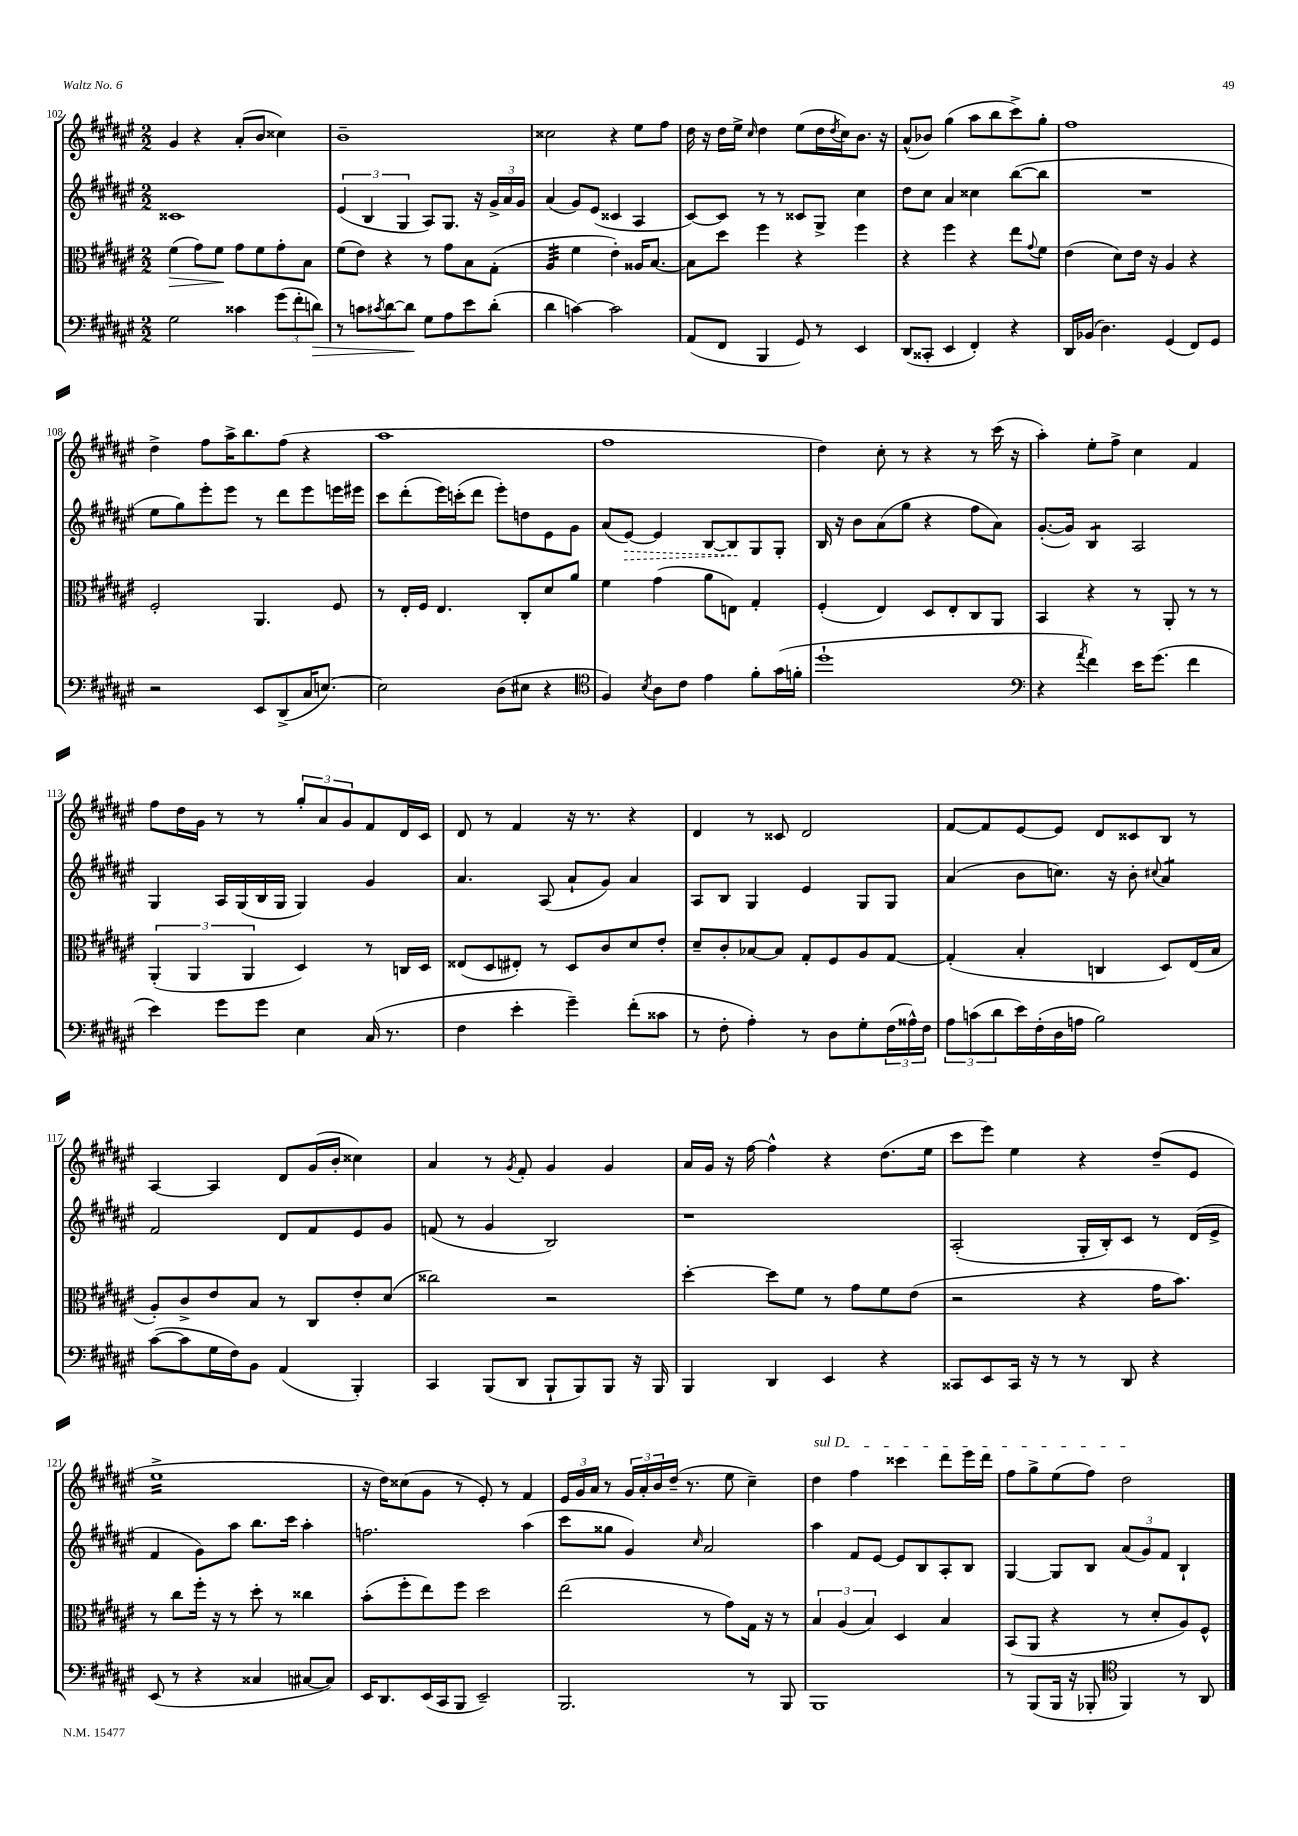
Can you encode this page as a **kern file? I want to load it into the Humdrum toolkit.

**kern	**kern	**kern	**kern
*staff4	*staff3	*staff2	*staff1
*clefF4	*clefC3	*clefG2	*clefG2
*k[f#c#g#d#a#e#]	*k[f#c#g#d#a#e#]	*k[f#c#g#d#a#e#]	*k[f#c#g#d#a#e#]
*M2/2	*M2/2	*M2/2	*M2/2
2G#	(4f#	1c##	4g#
.	8g#)	.	4r
.	8f#	.	.
4c##	8g#	.	(8a#'
.	8f#	.	8b
(12g#	8g#'	.	4cc##)
12f#'	.	.	.
.	8B	.	.
12d)	.	.	.
=	=	=	=
8r	(8f#	(6e#	1b~
8c	8e#)	.	.
.	.	6B	.
8qc#	.	.	.
[8d#	4r	.	.
.	.	6G#	.
8d#]	.	.	.
8G#	8r	8A#)	.
8A#	8g#	8.G#	.
8e#	8B	.	.
.	.	16r	.
(8d#'	(8G#'	24g#^	.
.	.	24a#	.
.	.	24g#	.
=	=	=	=
4d#	4A#	(4a#	2cc##
[4c)	4f#	8g#)	.
.	.	(8e#	.
2c]	4e#')	4c##	4r
.	16A##	4A#	8ee#
.	[8.B	.	.
.	.	.	8ff#
=	=	=	=
(8AA#	8B]	[8c#)	16dd#
.	.	.	16r
8FF#	8dd#	8c#]	16dd#
.	.	.	16ee#^
.	.	.	16qqcc#
4BBB	4ff#	8r	4dd#
.	.	8r	.
8GG#)	4r	8c##	(8ee#
8r	.	8G#^	16dd#
.	.	.	8qdd#
.	.	.	16cc#)
4EE#	4ff#	4cc#	8.b
.	.	.	16r
=	=	=	=
(8DD#	4r	8dd#	(8a#^^
8CC##'	.	8cc#	8b-)
4EE#	4ff#	4a#	(4gg#
4FF#')	4r	4cc##	8aa#
.	.	.	8bb
4r	8ee#	([8bb	8ccc#^)
.	8qqg#	.	.
.	8f#	8bb]	8gg#'
=	=	=	=
16DD#	(4e#	1r	1ff#
(16BB-	.	.	.
4.D#)	.	.	.
.	8d#)	.	.
.	16e#	.	.
.	16r	.	.
(4GG#	4A#	.	.
8FF#)	4r	.	.
8GG#	.	.	.
=	=	=	=
2r	2F#'	8ee#	4dd#^
.	.	8gg#)	.
.	.	8eee#'	8ff#
.	.	8eee#	16aa#^
.	.	.	8.bb
8EE#	4.AA#	8r	.
(8DD#^	.	8ddd#	(8ff#
16C#	.	8eee#	4r
[8.E)	.	.	.
.	8F#	16eee	.
.	.	16eee#	.
=	=	=	=
2E]	8r	8ccc#	1aa#
.	16E#'	(8ddd#'	.
.	16F#	.	.
.	4.E#	16eee#)	.
.	.	(16ccc'	.
.	.	8ddd#	.
(8D#	.	8eee#')	.
8E#	8C#'	8dd	.
4r	8d#	8e#	.
.	8a#	8g#	.
=	=	=	=
*clefC4	*	*	*
4F#)	4f#	(8a#	1ff#
.	.	[8e#)	.
8qB	.	.	.
8A#	(4g#	4e#]	.
8c#	.	.	.
4e#	8a#	[8B	.
.	8E)	8B]	.
8f#'	4G#'	8G#	.
(16g#	.	8G#'	.
16f'	.	.	.
=	=	=	=
1dd#`	(4F#'	16B	4dd#)
.	.	16r	.
.	.	8b	.
.	4E#)	(8a#	8cc#'
.	.	8gg#	8r
.	8D#	4r	4r
.	8E#'	.	.
.	8C#	8ff#	8r
.	8AA#	8a#)	(16ccc#
.	.	.	16r
=	=	=	=
*clefF4	*	*	*
4r	4BB	([8.g#'	4aa#')
.	.	16g#])	.
8qa#	.	.	.
4f#)	4r	4B	8ee#'
.	.	.	8ff#^
16e#	8r	2A#	4cc#
(8.g#	.	.	.
.	8AA#'	.	.
4f#	8r	.	4f#
.	8r	.	.
=	=	=	=
4e#)	(6AA#'	4G#	8ff#
.	.	.	16dd#
.	6AA#	.	.
.	.	.	16g#
8g#	.	16A#	8r
.	.	(16G#	.
.	6AA#	.	.
8g#	.	16B	8r
.	.	16G#	.
4E#	4D#)	4G#)	12gg#'
.	.	.	12a#
.	.	.	12g#
(16C#	8r	4g#	8f#
8.r	.	.	.
.	16C	.	16d#
.	16D#	.	16c#
=	=	=	=
4F#	(8E##	4.a#	8d#
.	8D#	.	8r
4e#'	8E#')	.	4f#
.	8r	(8A#	.
4g#~)	8D#	8a#`	16r
.	.	.	8.r
.	8c#	8g#)	.
(8f#'	8d#	4a#	4r
8c##	8e#'	.	.
=	=	=	=
8r	8d#~	8A#	4d#
8F#'	8c#'	8B	.
4A#')	[8B-	4G#	8r
.	8B-]	.	8c##
8r	8G#'	4e#	2d#
8D#	8F#	.	.
8G#'	8A#	8G#	.
(24F#	[8G#	8G#	.
24A##^^)	.	.	.
24F#	.	.	.
=	=	=	=
12A#	(4G#']	(4a#	[8f#
(12c	.	.	.
.	.	.	8f#]
12d#	.	.	.
16e#)	4B'	8b	[8e#
(16F#'	.	.	.
16D#	.	8.cc)	8e#]
16A	.	.	.
2B)	4C	.	8d#
.	.	16r	.
.	.	8b'	8c##
.	.	8qqcc#	.
.	8D#)	4a#	8B
.	(16E#	.	8r
.	16B	.	.
=	=	=	=
([8c#	8A#')	2f#	[4A#
8c#]	8c#^	.	.
16G#	8e#	.	4A#]
16F#)	.	.	.
8BB	8B	.	.
(4AA#	8r	8d#	8d#
.	8C#	8f#	(16g#
.	.	.	16b'
4BBB')	8e#'	8e#	4cc##)
.	(8d#	8g#	.
=	=	=	=
4CC#	2cc##)	(8f	4a#
.	.	8r	.
(8BBB	.	4g#	8r
.	.	.	8qg#
8DD#	.	.	8f#'
8BBB`	2r	2B)	4g#
8BBB)	.	.	.
8BBB	.	.	4g#
16r	.	.	.
16BBB	.	.	.
=	=	=	=
4BBB	[4dd#'	1r	16a#
.	.	.	16g#
.	.	.	16r
.	.	.	[16ff#
4DD#	8dd#]	.	4ff#^^]
.	8f#	.	.
4EE#	8r	.	4r
.	8g#	.	.
4r	8f#	.	(8.dd#
.	(8e#	.	.
.	.	.	16ee#
=	=	=	=
8CC##	2r	(2A#'	8ccc#
8EE#	.	.	8eee#)
16CC##	.	.	4ee#
16r	.	.	.
8r	.	.	.
8r	4r	16G#'	4r
.	.	16B')	.
8DD#	.	8c#	.
4r	16g#	8r	(8dd#~
.	8.b)	.	.
.	.	(16d#	8e#
.	.	16e#^	.
=	=	=	=
(8EE#	8r	4f#	1ee#^
8r	8cc#	.	.
4r	16ff#'	8g#)	.
.	16r	.	.
.	8r	8aa#	.
4C##	8dd#'	8.bb	.
.	8r	.	.
.	.	16ccc#	.
[8C#	4cc##	4aa#'	.
8C#])	.	.	.
=	=	=	=
16EE#	(8b'	2.ff	16r
8.DD#	.	.	16dd#)
.	8ff#'	.	(8cc##
(16EE#	8ee#)	.	8g#
16CC#	.	.	.
8BBB	8ff#	.	8r
2EE#~)	2dd#	.	8e#')
.	.	.	8r
.	.	(4aa#	4f#
=	=	=	=
2.BBB	(2ee#	8ccc#	24e#
.	.	.	24g#
.	.	.	24a#
.	.	8gg##	8r
.	.	4g#)	24g#
.	.	.	24a#'
.	.	.	24b
.	.	.	(16dd#~
.	.	.	8.r
.	.	16qqcc#	.
.	8r	2a#	.
.	8g#)	.	8ee#
8r	16G#	.	4cc#~)
.	16r	.	.
8BBB	8r	.	.
=	=	=	=
1BBB	6B	4aa#	4dd#
.	(6A#	.	.
.	.	8f#	4ff#
.	6B)	.	.
.	.	[8e#	.
.	4D#	8e#]	4ccc##
.	.	8B	.
.	4B	8A#'	8ddd#
.	.	8B	16eee#
.	.	.	16ddd#
=	=	=	=
8r	(8BB	[4G#	8ff#
(8BBB	8AA#	.	8gg#^
16BBB	4r	8G#]	(8ee#
16r	.	.	.
8BBB-'	.	8B	8ff#)
*clefC4	*	*	*
4FF#)	8r	(12a#	2dd#
.	.	12g#)	.
.	8d#'	.	.
.	.	12f#	.
8r	8A#)	4B`	.
8AA#	8F#^^	.	.
==	==	==	==
*-	*-	*-	*-
